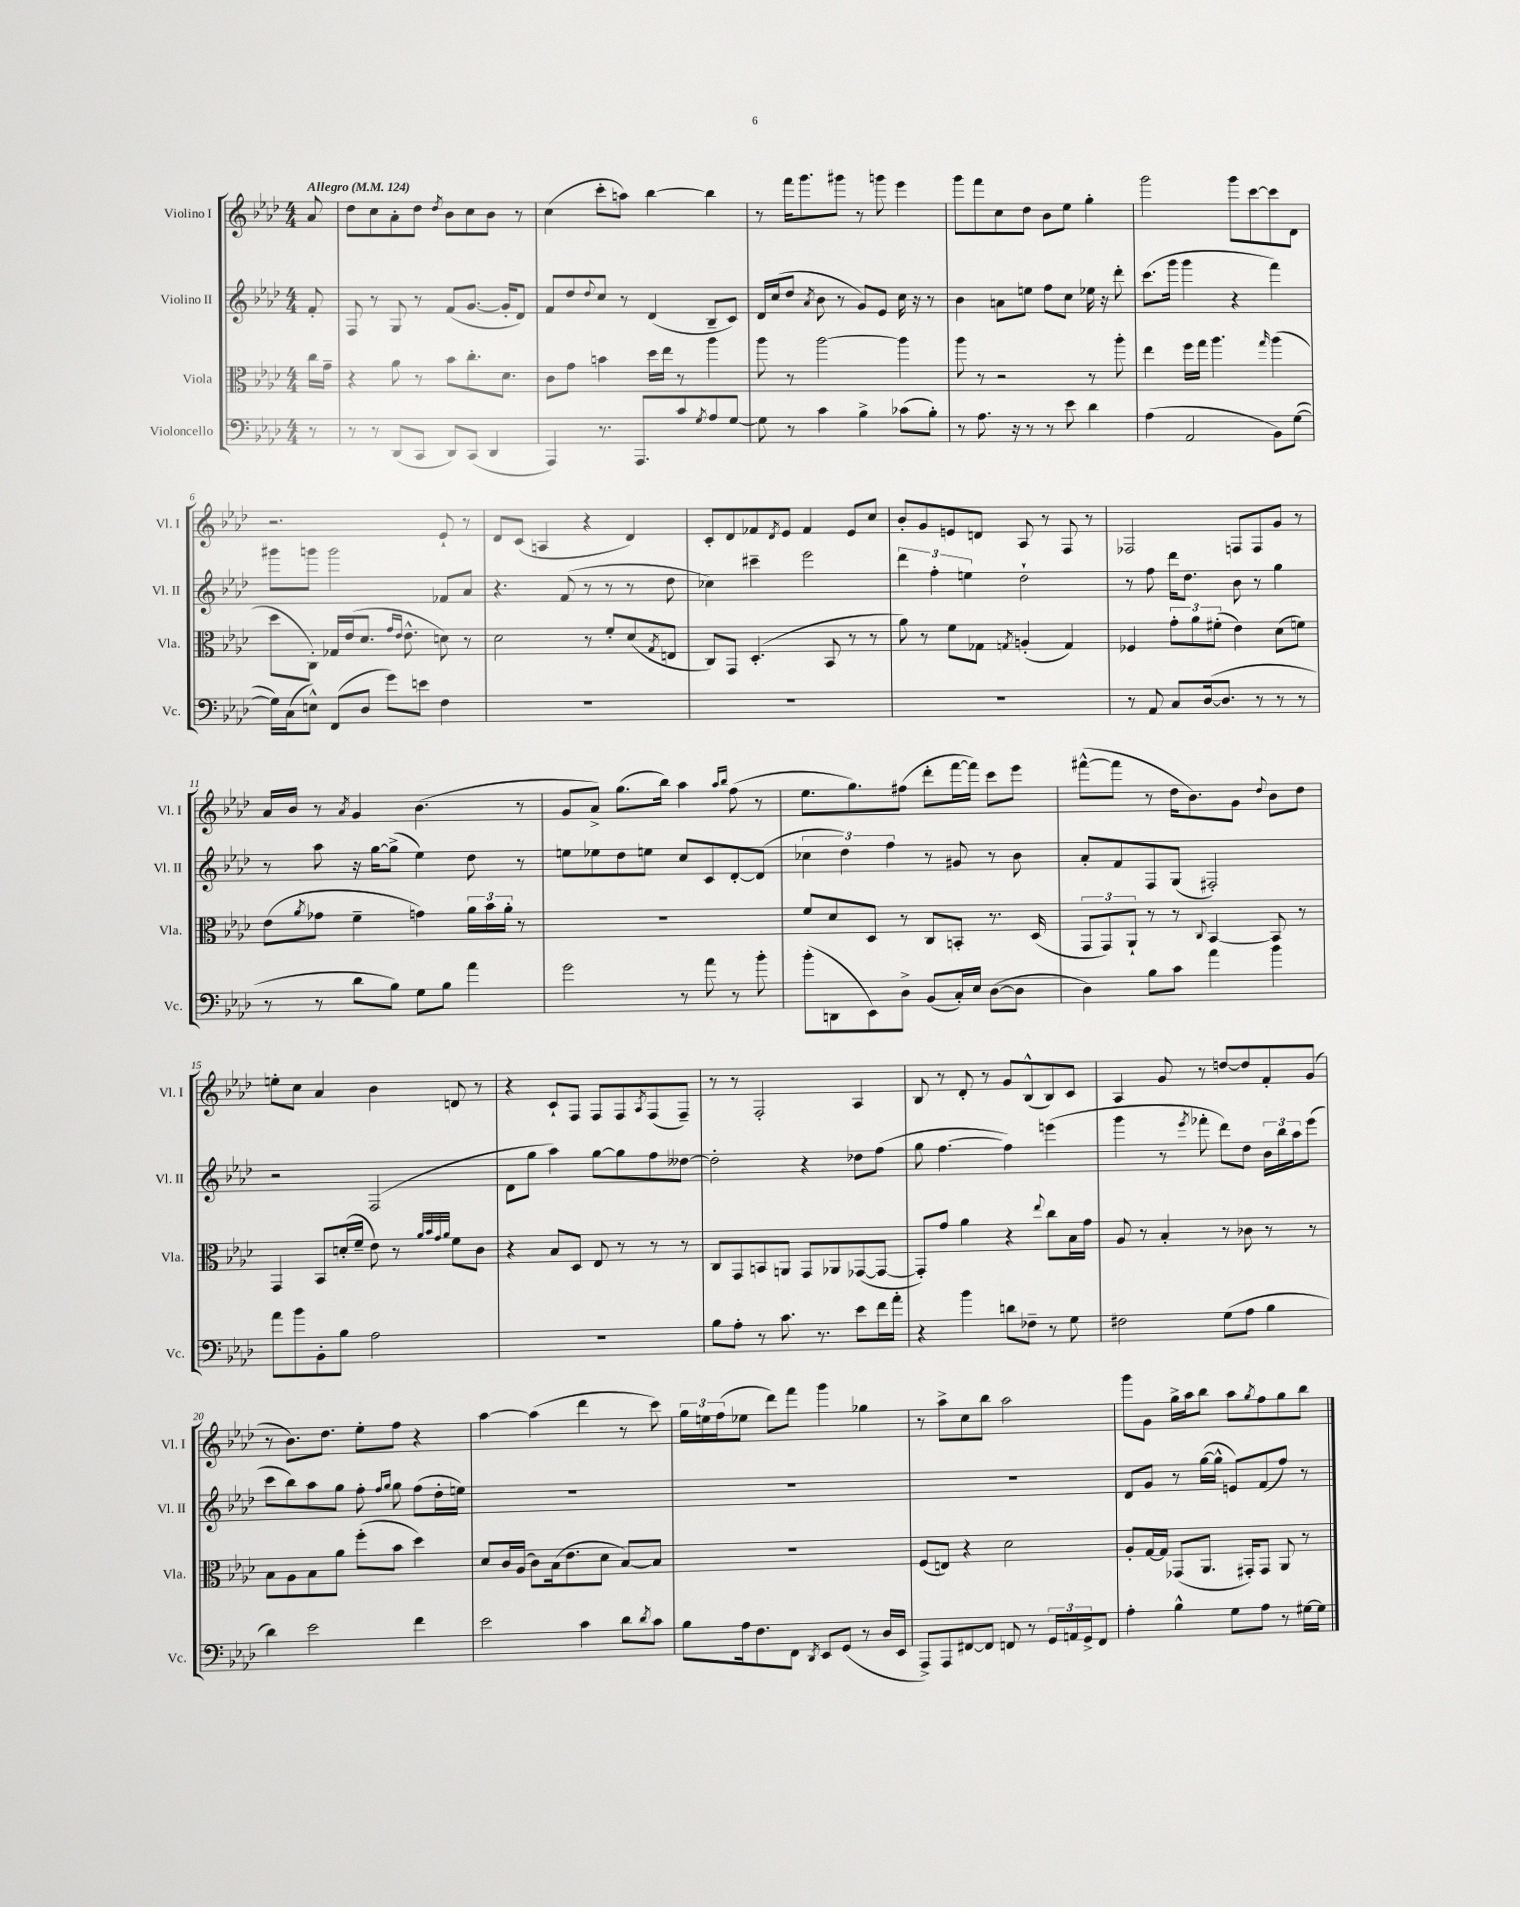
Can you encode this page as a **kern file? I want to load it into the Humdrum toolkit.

**kern	**kern	**kern	**kern
*part4	*part3	*part2	*part1
*staff4	*staff3	*staff2	*staff1
*I"Violoncello	*I"Viola	*I"Violino II	*I"Violino I
*I'Vc.	*I'Vla.	*I'Vl. II	*I'Vl. I
*clefF4	*clefC3	*clefG2	*clefG2
*k[b-e-a-d-]	*k[b-e-a-d-]	*k[b-e-a-d-]	*k[b-e-a-d-]
*M4/4	*M4/4	*M4/4	*M4/4
*MM124	*MM124	*MM124	*MM124
=	=	=	=
!	!	!	!LO:TX:a:B:t=Allegro
8r	16cc\LL	8f'/	8a-/
.	16g~\JJ	.	.
=1	=1	=1	=1
8r	4r	8F/	8dd-\L
8r	.	8r	8cc\
(8DD-/L	8a-\	8G/	8a-'\
8CC/J	8r	8r	8dd-\J
.	.	.	8qdd-/
8DD-/L)	8b-\L	(8f/L	8b-\L
(8CC/J	8.cc'\	[8.g/J	8cc\
4DD-/	.	.	8b-\J
.	8.d-\J	16g'/KL]	.
.	.	8d-/J)	8r
=2	=2	=2	=2
4AAA-/)	8c\L	8f/L	(4cc\
.	8g\J	8dd-/	.
.	.	8qqdd-/	.
8.r	4bn\	8cc/J	8ccc'\L
.	.	8r	8aan\J)
8.AAA-/L	.	.	.
.	16dd-\LL	(4d-/	[4bb-\
.	16ee-\JJ	.	.
8c/	8r	.	.
8qG/	.	.	.
8A-/	4aa-\	8B-~/L	4bb-\]
[8G/J	.	8c/J)	.
=3	=3	=3	=3
8G\]	8aa-\	16d-/LL	8r
.	.	(16cc/J	.
8r	8r	8dd-/J	16fff\KL
.	.	.	8.ggg\
.	.	8qa-/	.
4c\	[2aa-\	8b-\	.
.	.	8r	8ggg#X\J
4B-^\	.	8g/L)	8r
.	.	8e-/J	8gggn\
(8c-X\L	4aa-\]	16cc\	4eee-\
.	.	16r	.
8B-'\J)	.	8r	.
=4	=4	=4	=4
8r	8aa-\	4b-\	8ggg\L
8.A-\	8r	.	8fff\
.	2r	8an\L	8cc\
16r	.	.	.
8r	.	8een\J	8dd-\J
8r	.	8ff\L	8b-\L
8e-\	.	8cc\J	8ee-\J
4d-\	8r	16ee-X\	4gg'\
.	.	16r	.
.	8aa-'\	8ddd-'\	.
=5	=5	=5	=5
(4A-\	4ee-\	(8.ccc\L	2ggg\
.	.	16ggg\Jk	.
2AA-/	16ff\LL	4ggg\	.
.	16gg\JJ	.	.
.	4.aa-\	.	.
.	.	4r	8ggg\L
.	.	.	[8ccc\
.	16qqgg/	.	.
8BB-\L)	(4aa-\	4fff\)	8ccc\]
([8G\J	.	.	8d-\J
!!LO:LB:g=z
=6	=6	=6	=6
16G\LL])	8dd-\L	8ggg#X\L	2.r
(16C\J	.	.	.
8En^^\J)	8C'\J)	8gggn\J	.
(8FF/L	16G-X/LL	2ggg\	.
.	(16e-/J	.	.
8D-/J	8.d-/J	.	.
8g\L)	.	.	.
.	16qqg/LL	.	.
.	16qqe-/JJ	.	.
.	8.e-^^\	.	.
8en\J	.	.	.
4F\	8dn\)	8f-X/L	8e-`/
.	8r	8a-/J	8r
=7	=7	=7	=7
1r	2d-\	4.r	8d-/L
.	.	.	(8c/J
.	.	.	4An/
.	.	(8f/	.
.	8r	8r	4r
.	8f'/L	8r	.
.	(8d-/	8r	4d-/)
.	8qG/	.	.
.	8En/J	8dd-\	.
=8	=8	=8	=8
1r	8C/L)	4cc-X\)	8c'/L
.	8GG/J	.	8d-/
.	(4.D-'/	4ccc#X~\	8f-X/
.	.	.	8qd-/
.	.	.	8e-/J
.	.	2eee-\	4f-/
.	8BB-/	.	.
.	8r	.	8e-/L
.	8r	.	8cc/J
=9	=9	=9	=9
1r	8a-\)	6ddd-\	8b-'/L
.	8r	.	8g/
.	.	6ff'\	.
.	8f\L	.	8en/
.	.	6een\	.
.	8G-X\J	.	8dn/J
.	8qGn/	.	.
.	(4An'/	2dd-`\	8A-/
.	.	.	8r
.	4G/)	.	8F/
.	.	.	8r
=10	=10	=10	=10
8r	4F-X/	8r	2F-X/
8AA-/	.	8ff\	.
8C/L	12g'\L	16ddd-\KL	.
.	.	8.dd-\J	.
.	12a-\	.	.
([16D-/k	.	.	.
.	(12f#X'\J	.	.
8.D-/J]	.	.	.
.	4e-\)	8b-\	8Fn/L
8r	.	8r	8F/
8r	(8d-\L	4gg\	8g/J
8r	8fn\J)	.	8r
!!LO:LB:g=z
=11	=11	=11	=11
8r	(8e-\L	8r	16a-/LL
.	.	.	16b-/JJ
.	8qa-/	.	.
8r	8g-X\J	8aa-\	8r
.	.	.	8qa-/
8d-\L	4f~\	16r	4g/
.	.	[16gg\KL	.
8B-\J)	.	(8gg^\J]	.
8G\L	4gn\)	4ee-\)	(4.b-\
8B-\J	.	.	.
4a-\	24a-\LL	8dd-\	.
.	24b-\	.	.
.	24a-'\JJ	.	.
.	8r	8r	8r
=12	=12	=12	=12
2g\	1r	8een\L	8g/L
.	.	8ee-X\	8a-^/J)
.	.	8dd-\	(8.gg\L
.	.	8een\J	.
.	.	.	16bb-\Jk)
8r	.	8cc/L	4aa-\
8a-\	.	8c/	.
.	.	.	16qqaa-/LL
.	.	.	16qqbb-/JJ
8r	.	[8d-'/	(8ff\
8b-'\	.	(8d-/J]	8r
=13	=13	=13	=13
(8b-'\L	8f/L	6cc-X\	8.ee-\L
8DDn\	8d-/	.	.
.	.	6dd-\)	.
.	.	.	8.gg\)
8EE-\)	8D-/J	.	.
.	.	6ff\	.
8D-^\J	8r	.	(8ff#X\J
(8BB-/L	8C/L	8r	8ddd-'\L
16C'/L)	8BBn'/J	8g#X/	[16fff\L
16E-/JJ	.	.	16fff\JJ])
([8D-\L	8.r	8r	8ccc\L
8D-\J]	.	8b-\	8eee-\J
.	(16D-/	.	.
=14	=14	=14	=14
4D-\)	12GG/L	8a-'/L	([8fff#X^^\L
.	12GG/)	.	.
.	.	8f/	8fff#\J]
.	12AA-`/J	.	.
8B-\L	8r	8F/	8r
8c\J	8r	(8G/J	16dd-\KL
.	.	.	8.b-\)
.	8qqC/	.	.
4a-\	[4BB-/	2F#X'/)	.
.	.	.	8g\J
.	.	.	8qqdd-/
4b-\	8BB-/]	.	8b-\L
.	8r	.	8dd-\J
!!LO:LB:g=z
=15	=15	=15	=15
8a-\L	4GG/	2r	8een'\L
8b-\	.	.	8cc\J
8BB-'\	8BB-/L	.	4a-/
8B-\J	(16dn'/L	.	.
.	16f~/JJ	.	.
2A-\	8e-\)	(2F/	4b-\
.	8r	.	.
.	32qqa-/LLL	.	.
.	32qqb-/	.	.
.	32qqg/	.	.
.	32qqa-/JJJ	.	.
.	8f\L	.	8dn/
.	8c\J	.	8r
=16	=16	=16	=16
1r	4r	8d-\L	4r
.	.	8gg\J	.
.	8B-/L	4aa-\)	8c`/L
.	8D-/J	.	8F/J
.	8E-/	[8gg\L	8F/L
.	8r	8gg\]	8F/
.	.	.	8qA-/
.	8r	8ff\	(8F/
.	8r	[8dd--X\J	8F~/J)
=17	=17	=17	=17
8B-\L	8C/L	2dd--'\]	8r
8A-'\J	8GG/	.	8r
8r	8BBn/	.	2F'/
8.c\	8AAn/J	.	.
.	8GG/L	4r	.
8.r	.	.	.
.	8AA-X/	.	.
8e-\L	([8GG-X/	8dd-X\L	4A-/
16f\L	8GG-/J_	(8ff\J	.
16a-'\JJ	.	.	.
=18	=18	=18	=18
4r	8GG-'/L])	8gg\	8B-/
.	8g/J	[4.ff\	8r
4b-\	4a-\	.	8d-'/
.	.	.	8r
8dn\L	4r	4ff\])	8g/L
8F-X~\J	.	.	(8B-^^/
.	8qqee-/	.	.
8r	8cc\L	(4eeen\	8B-/)
8G\	16B-\L	.	8c/J
.	16g\JJ	.	.
=19	=19	=19	=19
2F#X\	8A-/	4ggg\	4A-/
.	8r	.	.
.	4B-'/	8r	8g/
.	.	8qeee-/	.
.	.	8fff-X'\	8r
(8G\L	8r	8ddd-\L)	[8ddn/L
8A-\J	8c-X\	8dd-\J	8dd/]
4B-\	8r	24b-\LL	8f'/
.	.	24bb-\	.
.	.	24aa-\J	.
.	8r	(8eee-\J	(8g/J
!!LO:LB:g=z
=20	=20	=20	=20
4d-\)	8B-\L	8ccc\L	8r
.	8A-\	8bb-\)	8.b-\L)
2e-\	8B-\	8aa-\	.
.	.	.	8.dd-\J
.	8a-\J	8gg\J	.
.	(8ff'\L	8ff'\	8ee-'\L
.	.	16qqff/LL	.
.	.	16qqgg/JJ	.
.	8b-\J	8gg\	8ff\J
4f\	4dd-\)	(8ff\L	4r
.	.	16dd-'\L	.
.	.	16een\JJ)	.
=21	=21	=21	=21
2e-\	8d-/L	1r	[4aa-\
.	16c/L	.	.
.	(16A-/JJ	.	.
.	8c\L)	.	(4aa-\]
.	(16B-\k	.	.
.	8.e-\	.	.
4c\	.	.	4ddd-\
.	8d-\J	.	.
8d-\L	[8B-/L)	.	8r
8qd-/	.	.	.
8c\J	8B-/J]	.	8ccc\)
=22	=22	=22	=22
8B-\L	1r	1r	24gg\LL
.	.	.	24een\
.	.	.	(24ff\J
16A-\k	.	.	8ee-X\J
8.F\	.	.	.
.	.	.	8ddd-\L)
8FF\J	.	.	8fff\J
8qDD-/	.	.	.
8EE-/L	.	.	4ggg\
(8GG/J	.	.	.
8r	.	.	4gg-X\
16D-/LL	.	.	.
16EE-/JJ	.	.	.
=23	=23	=23	=23
8AAA-^/L)	(8F/L	1r	8r
8AAA-/	8En/J)	.	8aa-^\L
[8FF#X/	4r	.	8cc\
8FF#/J]	.	.	8bb-\J
8FFn/	2d-\	.	2aa-\
8r	.	.	.
24GG/LL	.	.	.
24AAn/	.	.	.
24GG^/J	.	.	.
8FF/J	.	.	.
=24	=24	=24	=24
4A-'\	8A-'/L	8d-/L	8ggg\L
.	[16G/L	8g/J	8g\J
.	16G/JJ]	.	.
4B-^^\	(8GG-X/L	8r	16gg^\LL
.	.	.	16aa-\J
.	8.AA-/J	([16gg\LL	8bb-\J
.	.	16gg^^\JJ]	.
8G\L	.	8en/L)	8aa-\L
.	16GG#X'/KL)	.	.
.	.	.	8qgg/
8A-\J	8GG#/J	(8f/	8ff\
8r	8AA-/	8ff/J)	8gg\
[16G#X\LL	8r	8r	8bb-\J
16G#\JJ]	.	.	.
==	==	==	==
*-	*-	*-	*-
